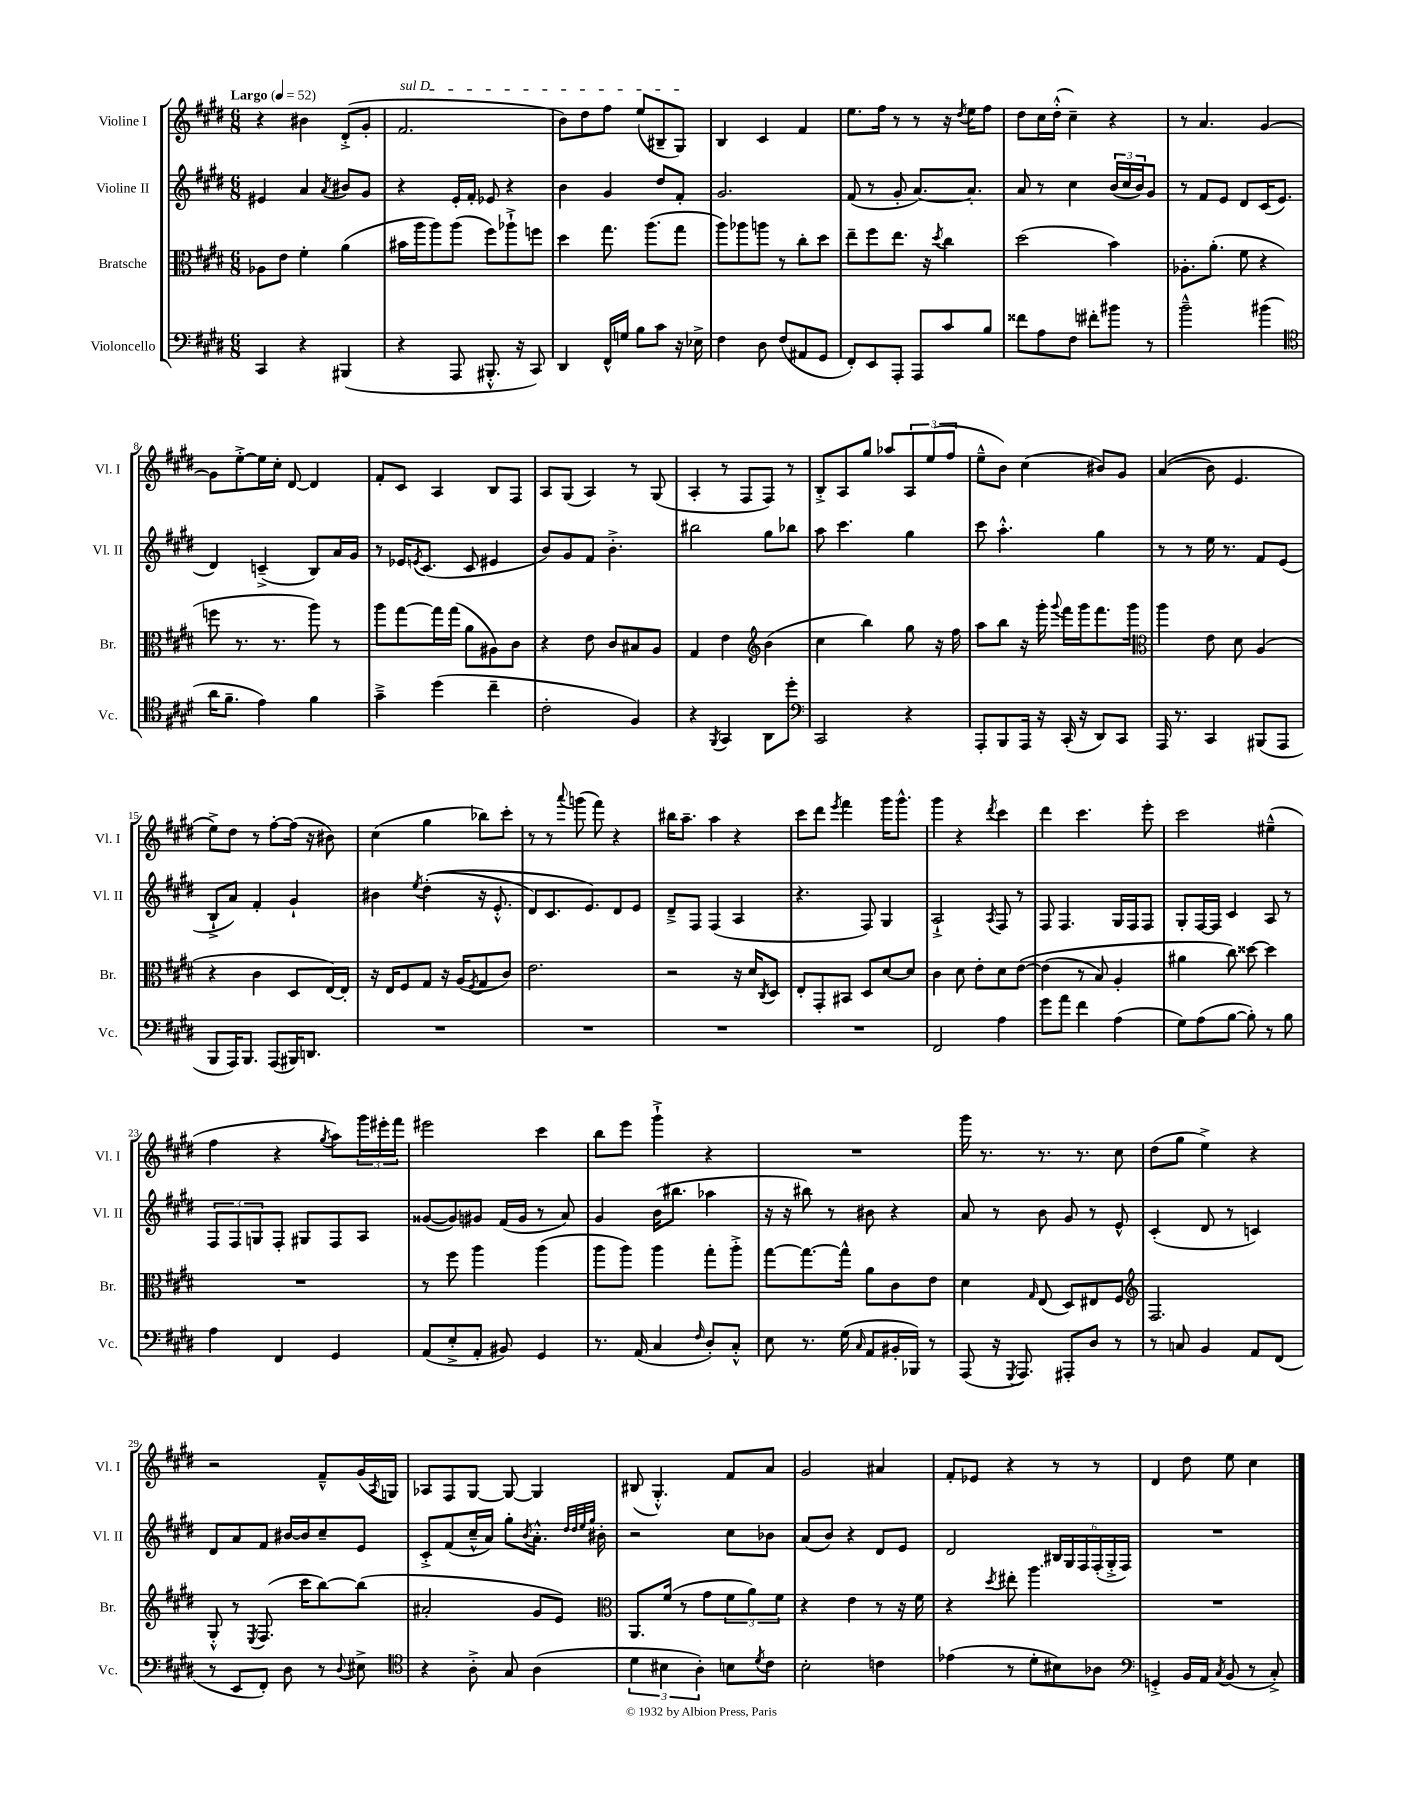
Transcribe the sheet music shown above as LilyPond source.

<<
\new StaffGroup <<
\new Staff = "s0" \with { instrumentName = "Violine I" shortInstrumentName = "Vl. I" } {
    \clef treble \key e \major \numericTimeSignature \time 6/8 \tempo "Largo" 4 = 52
    r4 bis'4 dis'8-.->( gis'8-. |
    \once \override TextSpanner.bound-details.left.text = \markup { \italic "sul D" } fis'2.\startTextSpan |
    b'8) dis''8 fis''8 e''8( bis8-- gis8\stopTextSpan) |
    b4 cis'4 fis'4 |
    e''8. fis''16 r8 r8 r16 \acciaccatura { dis''8 } e''16 fis''8 |
    dis''8 cis''16 dis''16-.-^( cis''4--) r4 |
    r8 a'4. gis'4~ |
    gis'8 e''8~-.-> e''16 cis''16-. dis'8~ dis'4 |
    fis'8-. cis'8 a4 b8 fis8 |
    a8 gis8( a4) r8 gis8( |
    a4-. r8 fis8 fis8) r8 |
    b8-.-> a8 gis''8 aes''8 \tuplet 3/2 { a8 e''8( fis''8 } |
    e''8---^ b'8) cis''4( bis'8) gis'8 |
    a'4(\( b'8) e'4. |
    e''8->\) dis''8 r8 fis''8~-. fis''16( r16 bis'8) |
    cis''4( gis''4 bes''8) cis'''8-. |
    r8 r8 \appoggiatura { a'''8 } g'''8( fis'''8) r4 |
    bis''16 a''8.-- a''4 r4 |
    cis'''8 dis'''8 \acciaccatura { e'''8 } fis'''4 gis'''16 gis'''8.-^ |
    gis'''4 r4 \acciaccatura { dis'''8 } cis'''4 |
    dis'''4 cis'''4. e'''8-. |
    cis'''2 eis''4---^( |
    fis''4 r4 \acciaccatura { gis''8 } a''8) \tuplet 3/2 { gis'''16 eis'''16-. fis'''16 } |
    eis'''2 cis'''4 |
    b''8 e'''8 gis'''4-!-> r4 |
    R2. |
    gis'''16 r8. r8. r8. cis''8 |
    dis''8( gis''8 e''4->) r4 |
    r2 fis'8---^ gis'16( \acciaccatura { a8 } g16) |
    aes8 fis8 gis8~ gis8~ gis4 |
    bis8( gis4.-.-^) fis'8 a'8 |
    gis'2 ais'4 |
    fis'8-. ees'8 r4 r8 r8 |
    dis'4 dis''8 e''8 cis''4 \bar "|." |
}
\new Staff = "s1" \with { instrumentName = "Violine II" shortInstrumentName = "Vl. II" } {
    \clef treble \key e \major \numericTimeSignature \time 6/8
    eis'4 a'4 \acciaccatura { a'8 } bis'8 gis'8 |
    r4 e'16-. fis'16-. ees'8 r4 |
    b'4 gis'4 dis''8 fis'8-. |
    gis'2. |
    fis'8( r8 gis'8-. a'8.~) a'8.-. |
    a'8 r8 cis''4 \tuplet 3/2 { b'16( cis''16 b'16) } gis'8 |
    r8 fis'8 e'8 dis'8 cis'16( e'8. |
    dis'4) c'4--->( b8) a'16 gis'16 |
    r8 ees'16 \acciaccatura { e'8 } cis'8.( cis'8 eis'4 |
    b'8) gis'8 fis'8 b'4.-.-> |
    bis''2 gis''8 bes''8 |
    a''8 cis'''4. gis''4 |
    cis'''8 a''4.-.-^ gis''4 |
    r8 r8 e''16 r8. fis'8 e'8( |
    b8-!-> a'8) fis'4-. gis'4-! |
    bis'4 \acciaccatura { e''8 } dis''4-.(\( r16 e'8.-.-^ |
    dis'8) cis'8. e'8.\) dis'8 e'8 |
    dis'8---> fis8 fis4( a4 |
    r4. fis8) gis4 |
    a2-!-> \acciaccatura { a8 } fis8 r8 |
    fis8 fis4. gis16 fis16 fis8 |
    gis8-. fis16~ fis16 cis'4 a8 r8 |
    \tuplet 3/2 { fis8 fis8 g8 } fis8-. gis8 fis8 a8 |
    gisis'8~( gisis'8) gis'8 fis'16( gis'16 r8 a'8) |
    gis'4 b'16( bis''8. aes''4 |
    r16 r16 bis''8) r8 bis'8 r4 |
    a'8 r8 b'8 gis'8 r8 e'8-^ |
    cis'4-.( dis'8 r8 c'4) |
    dis'8 a'8 fis'8 bis'16~ bis'16 cis''8-- e'8 |
    cis'8-.-> fis'8( cis''16---^ a'16) gis''8-. \acciaccatura { b'8 } a'8.-.-^ \grace { dis''32 dis''32 e''32 gis''32 } bis'16-. |
    r2 cis''8 bes'8 |
    a'8( b'8) r4 dis'8 e'8 |
    dis'2 \tuplet 6/4 { bis16 gis16 fis16 fis16-.( gis16-.-> fis16) } |
    R2. \bar "|." |
}
\new Staff = "s2" \with { instrumentName = "Bratsche" shortInstrumentName = "Br." } {
    \clef alto \key e \major \numericTimeSignature \time 6/8
    aes8 e'8 fis'4-. a'4( |
    bis'16 a''16 a''8) a''8( fis''8) aes''8-!-> f''8 |
    dis''4 gis''8. a''8.( gis''8 |
    a''8) aes''8 a''8 r8 cis''8-. dis''8 |
    e''8-- fis''8 e''8. r16 \acciaccatura { dis''8 } cis''4 |
    dis''2( b'4) |
    aes8.-. a'8.-.( fis'8 r4 |
    f''8 r8. r8. a''8) r8 |
    a''8 gis''8~ gis''16 gis''16( a'8 ais8) cis'8 |
    r4 e'8 cis'8 bis8 a8 |
    gis4 e'4 \clef treble b'4( |
    cis''4 b''4) gis''8 r16 fis''16 |
    a''8 b''8 r16 gis'''16-. \appoggiatura { gis'''8 } fis'''16 gis'''16 fis'''8. gis'''16 |
    \clef alto a''4 e'8 dis'8 a4( |
    r4 cis'4 dis8 e16~) e16-. |
    r16 e16 fis8 gis8 r16 a16( \acciaccatura { fis8 } gis8 cis'8) |
    e'2. |
    r2 r16 dis'16 \acciaccatura { cis8 } dis8 |
    e8-. gis,8-. bis,8 dis8 dis'8~ dis'8 |
    cis'4 dis'8 e'8-. dis'8 e'8~\( |
    e'4( r8 b8) a4-. |
    ais'4 cis''8\) disis''8~ disis''4 |
    R2. |
    r8 fis''8 a''4 a''4( |
    a''8 a''8) a''4 gis''8-. a''8-.-> |
    gis''8~ gis''8.~ gis''16-^ a'8 cis'8 e'8 |
    dis'4 \grace { gis16 } e8( dis8) eis8 fis8 |
    \clef treble fis2. |
    gis8-.-^ r8 \acciaccatura { e8 } fis8.( cis'''16 b''8~) b''8( |
    ais'2-. gis'8 e'8) |
    \clef alto a,8. fis'16( r8 gis'8 \tuplet 3/2 { fis'8 a'8) fis'8 } |
    r4 e'4 r8 r16 fis'16 |
    r4 \acciaccatura { dis''8 } eis''8-. a''4. |
    R2. \bar "|." |
}
\new Staff = "s3" \with { instrumentName = "Violoncello" shortInstrumentName = "Vc." } {
    \clef bass \key e \major \numericTimeSignature \time 6/8
    cis,4 r4 bis,,4( |
    r4 a,,8 bis,,8.-.-^ r16 cis,8) |
    dis,4 fis,16-^ g16 b8 cis'8 r16 ees16-> |
    fis4 dis8 fis8( ais,8 gis,8 |
    fis,8-.) e,8 a,,8-. a,,8 cis'8 b8 |
    fisis'8 a8 fis8 fis'8-. bis'8 r8 |
    b'2---^ bis'4( |
    \clef tenor a'16 fis'8.-- e'4) fis'4 |
    gis'4---> dis''4( cis''4-- |
    cis'2-. fis4) |
    r4 \acciaccatura { fis,8 } gis,4 a,8 dis''8-. |
    \clef bass cis,2 r4 |
    a,,8-. b,,8 a,,16 r16 cis,16-.( r16 dis,8) cis,8 |
    a,,16 r8. cis,4 bis,,8( a,,8 |
    b,,8 a,,16) b,,8. a,,8( bis,,16) d,8. |
    R2. |
    R2. |
    R2. |
    R2. |
    fis,2 a4 |
    gis'8 a'8 fis'4 a4( |
    gis8) a8( b8~ b8-.) r8 b8 |
    a4 fis,4 gis,4 |
    a,8( e8-.-> a,8-. bis,8) gis,4 |
    r8. a,16( cis4 \grace { fis16 } dis8-.) cis8-.-^ |
    e8 r8. gis16( \grace { cis16 } a,8 bis,16-. bes,,16) r8 |
    a,,8( r16 \acciaccatura { gis,,8 } a,,8.) ais,,8-. dis8 r8 |
    r8 c8 b,4 a,8 fis,8( |
    r8 e,8 fis,8-.) dis8 r8 \appoggiatura { dis8 } eis8-> |
    \clef tenor r4 a8-.-> gis8 a4( |
    \tuplet 3/2 { dis'4 bis4 a4-.) } b8 \acciaccatura { dis'8 } cis'8 |
    b2-. c'4 |
    ees'4( r8 dis'8-. bis8) aes8 |
    \clef bass g,4-.-> b,16 a,16 \acciaccatura { cis8 } b,8( r8 cis8-.->) \bar "|." |
}
>>
>>
